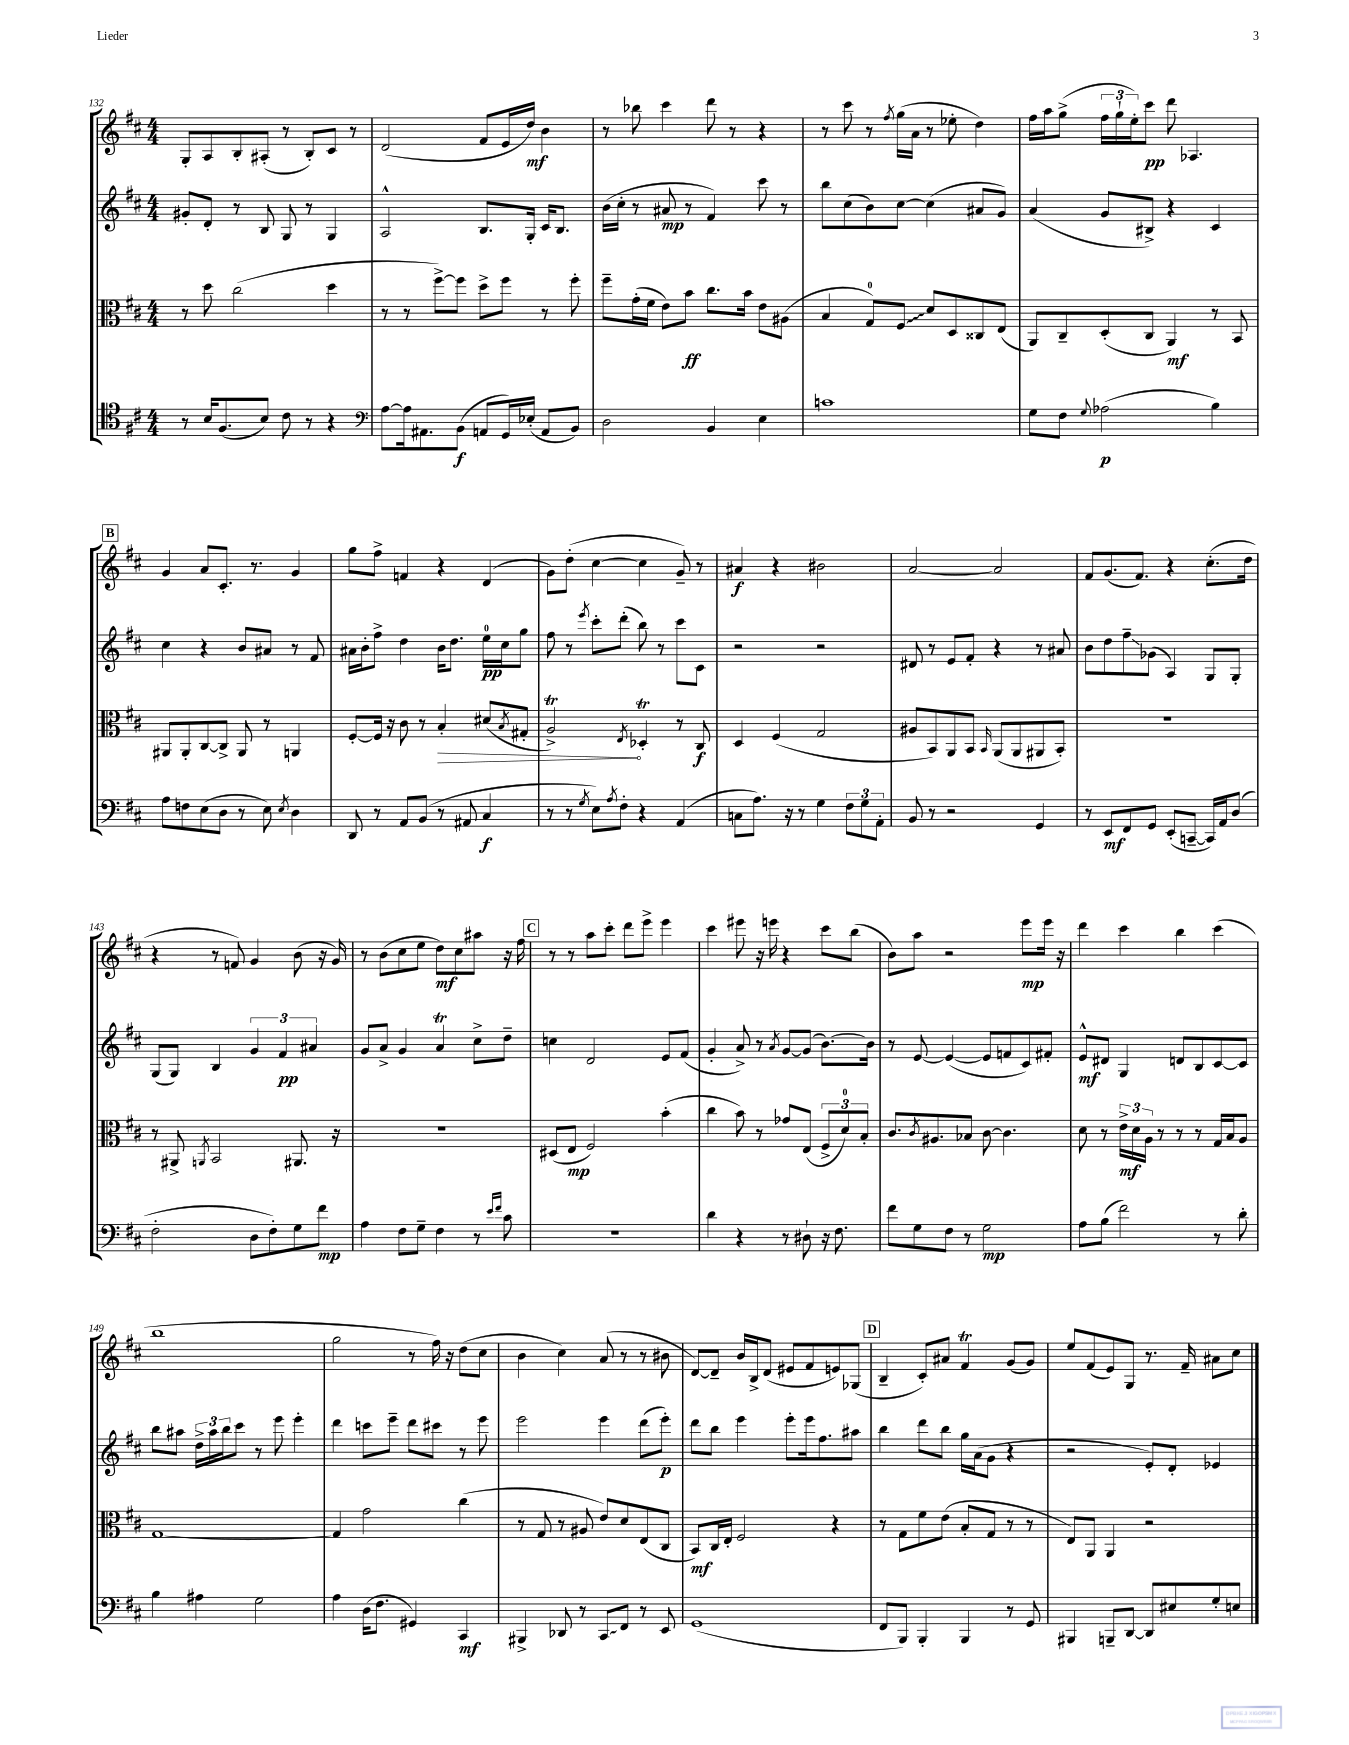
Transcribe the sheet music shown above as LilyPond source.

<<
\new StaffGroup <<
\new Staff = "s0" {
    \clef treble \key d \major \numericTimeSignature \time 4/4
    g8-. a8 b8-. ais8-.( r8 b8-.) cis'8 r8 |
    d'2( fis'8 e'16 d''16\mf) b'4 |
    r8 bes''8 cis'''4 d'''8 r8 r4 |
    r8 cis'''8 r8 \acciaccatura { fis''8 } g''16( a'16 r8 ees''8-. d''4) |
    fis''16 a''16 g''8->( \tuplet 3/2 { fis''16 g''16-! e''16-.) } cis'''8\pp d'''8 aes4. |
    \mark \markup { \box "B" } g'4 a'8 cis'8.-. r8. g'4 |
    g''8 fis''8-> f'4 r4 d'4( |
    g'8) d''8-.( cis''4~ cis''4 g'8--) r8 |
    ais'4\f r4 bis'2 |
    a'2~ a'2 |
    fis'8 g'8.( fis'8.) r4 cis''8.-.( d''16 |
    r4 r8 f'8) g'4 b'8( r16 g'16) |
    r8 b'8( cis''8 e''8 d''8\mf) cis''8 ais''8 r16 fis''16 |
    \mark \markup { \box "C" } r8 r8 a''8 cis'''8-. d'''8 e'''8-> e'''4 |
    cis'''4 eis'''8 r16 e'''16 r4 cis'''8 b''8( |
    b'8) a''8 r2 e'''8\mp e'''16 r16 |
    d'''4 cis'''4 b''4 cis'''4( |
    b''1 |
    g''2 r8 fis''16) r16 d''8( cis''8 |
    b'4 cis''4) a'8( r8 r8 bis'8 |
    d'8~) d'8-- b'16 b16-> d'8( eis'8 fis'8 e'8) ges8( |
    \mark \markup { \box "D" } b4-- cis'8-.) ais'8 fis'4\trill g'8( g'8) |
    e''8 fis'8( e'8) g8 r8. fis'16-- ais'8 cis''8 \bar "|." |
}
\new Staff = "s1" {
    \clef treble \key d \major \numericTimeSignature \time 4/4
    gis'8-. d'8-. r8 b8 g8 r8 g4 |
    a2-^ b8. g16-. cis'16 b8. |
    b'16( cis''16-. r8 ais'8\mp r8 fis'4) cis'''8 r8 |
    b''8 cis''8( b'8) cis''8~ cis''4( ais'8 g'8) |
    a'4( g'8 bis8->) r4 cis'4 |
    \mark \markup { \box "B" } cis''4 r4 b'8 ais'8 r8 fis'8 |
    ais'16 b'16-. fis''8-> d''4 b'16 d''8. e''16-0\pp cis''16 g''8 |
    fis''8 r8 \acciaccatura { e'''8 } cis'''8-. d'''8-.( b''8) r8 cis'''8 cis'8 |
    r2 r2 |
    dis'8 r8 e'8 fis'8-. r4 r8 ais'8 |
    b'8 d''8 fis''8--\glissando ges'8( a4) g8 g8-. |
    g8( g8) b4 \tuplet 3/2 { g'4 fis'4\pp ais'4 } |
    g'8 a'8-> g'4 a'4\trill cis''8-> d''8-- |
    \mark \markup { \box "C" } c''4 d'2 e'8 fis'8( |
    g'4-. a'8->) r8 \acciaccatura { a'8 } g'8~ g'8( b'8.~) b'16 |
    r8 e'8~ e'4~( e'8 f'8 cis'8) fis'8-. |
    e'8-^\mf dis'8 g4 d'8 b8 cis'8~ cis'8 |
    b''8 ais''8 \tuplet 3/2 { d''16-> ais''16 b''16 } cis'''8 r8 e'''8 e'''4-. |
    d'''4 c'''8 e'''8-- d'''8 cis'''8 r8 e'''8 |
    e'''2 e'''4 d'''8( e'''8-.\p) |
    d'''8 b''8 e'''4 e'''8-. e'''16 fis''8. ais''8 |
    \mark \markup { \box "D" } b''4 d'''8 b''8 g''16 a'16( g'8 r4 |
    r2 e'8-.) d'8-. ees'4 \bar "|." |
}
\new Staff = "s2" {
    \clef alto \key d \major \numericTimeSignature \time 4/4
    r8 d''8 cis''2( d''4 |
    r8 r8 fis''8~->) fis''8 d''8-> fis''8 r8 fis''8-. |
    fis''8-- g'16-.( fis'16 e'8) b'8\ff cis''8. b'16 e'8 ais8( |
    b4 g8-0) \once \override Glissando.style = #'zigzag fis8\glissando d'8 d8 cisis8 e8( |
    a,8) cis8-- d8-.( cis8 a,4\mf) r8 b,8 |
    \mark \markup { \box "B" } ais,8 ais,8-. cis8~ cis8-> ais,8 r8 a,4 |
    fis8~-. fis16 r16 cis'8 r8 \once \override Hairpin.circled-tip = ##t b4-.\> dis'8( \acciaccatura { b8 } gis8-. |
    a2->\trill\!) \acciaccatura { e8 } des4-.\trill r8 cis8\f |
    d4 fis4( g2 |
    ais8 b,8) a,8 b,8 \grace { b,16 } a,8( a,8 ais,8 b,8-.) |
    R1 |
    r8 ais,8-> \acciaccatura { a,8 } b,2 ais,8. r16 |
    R1 |
    \mark \markup { \box "C" } dis8( e8\mp fis2) b'4-.( |
    cis''4 b'8) r8 ges'8 e8( \tuplet 3/2 { fis8-> d'8-0) b8-. } |
    cis'8. \acciaccatura { cis'8 } ais8. bes8 cis'8~ cis'4. |
    d'8 r8 \tuplet 3/2 { e'16->\mf d'16 a16 } r8 r8 r8 g16 b16 a8 |
    g1~ |
    g4 g'2 cis''4( |
    r8 g8 r8 ais8 e'8) d'8 e8( cis8 |
    b,8\mf) cis16 e16-. fis2 r4 |
    \mark \markup { \box "D" } r8 g8 fis'8 e'8( b8-. g8 r8 r8 |
    e8) a,8 a,4 r2 \bar "|." |
}
\new Staff = "s3" {
    \clef tenor \key d \major \numericTimeSignature \time 4/4
    r8 b16 fis8.( b8) cis'8 r8 r4 |
    \clef bass a8~ a16 ais,8. b,8\f( a,8 g,16) ees16-.( a,8 b,8) |
    d2 b,4 e4 |
    c'1 |
    g8 fis8 \appoggiatura { g8 } aes2\p( b4) |
    \mark \markup { \box "B" } a8 f8 e8( d8 r8 e8) \acciaccatura { e8 } d4 |
    d,8 r8 a,8 b,8( r8 ais,8 cis4\f |
    r8 r8 \acciaccatura { g8 } e8) \acciaccatura { a8 } fis8-. r4 a,4( |
    c8 a8.) r16 r8 g4 \tuplet 3/2 { fis8 g8 a,8-. } |
    b,8 r8 r2 g,4 |
    r8 e,8\mf fis,8 g,8 e,8-.( c,8~-- c,16) a,16 d8( |
    fis2-. d8 fis8-.) g8 fis'8\mp |
    a4 fis8 g8-- fis4 r8 \grace { e'16 fis'16 } cis'8 |
    \mark \markup { \box "C" } R1 |
    d'4 r4 r8 dis8-! r16 fis8. |
    fis'8 g8 fis8 r8 g2\mp |
    a8 b8( fis'2) r8 d'8-. |
    b4 ais4 g2 |
    a4 d16( fis8. gis,4) cis,4\mf |
    bis,,4-> des,8 r8 \once \override Glissando.style = #'zigzag cis,8\glissando fis,8 r8 e,8 |
    g,1( |
    \mark \markup { \box "D" } fis,8 b,,8) b,,4-. b,,4 r8 g,8 |
    bis,,4 b,,8-- d,8~ d,8 eis8 g8-. e8 \bar "|." |
}
>>
>>
\layout { \context { \Score currentBarNumber = #132 } }
